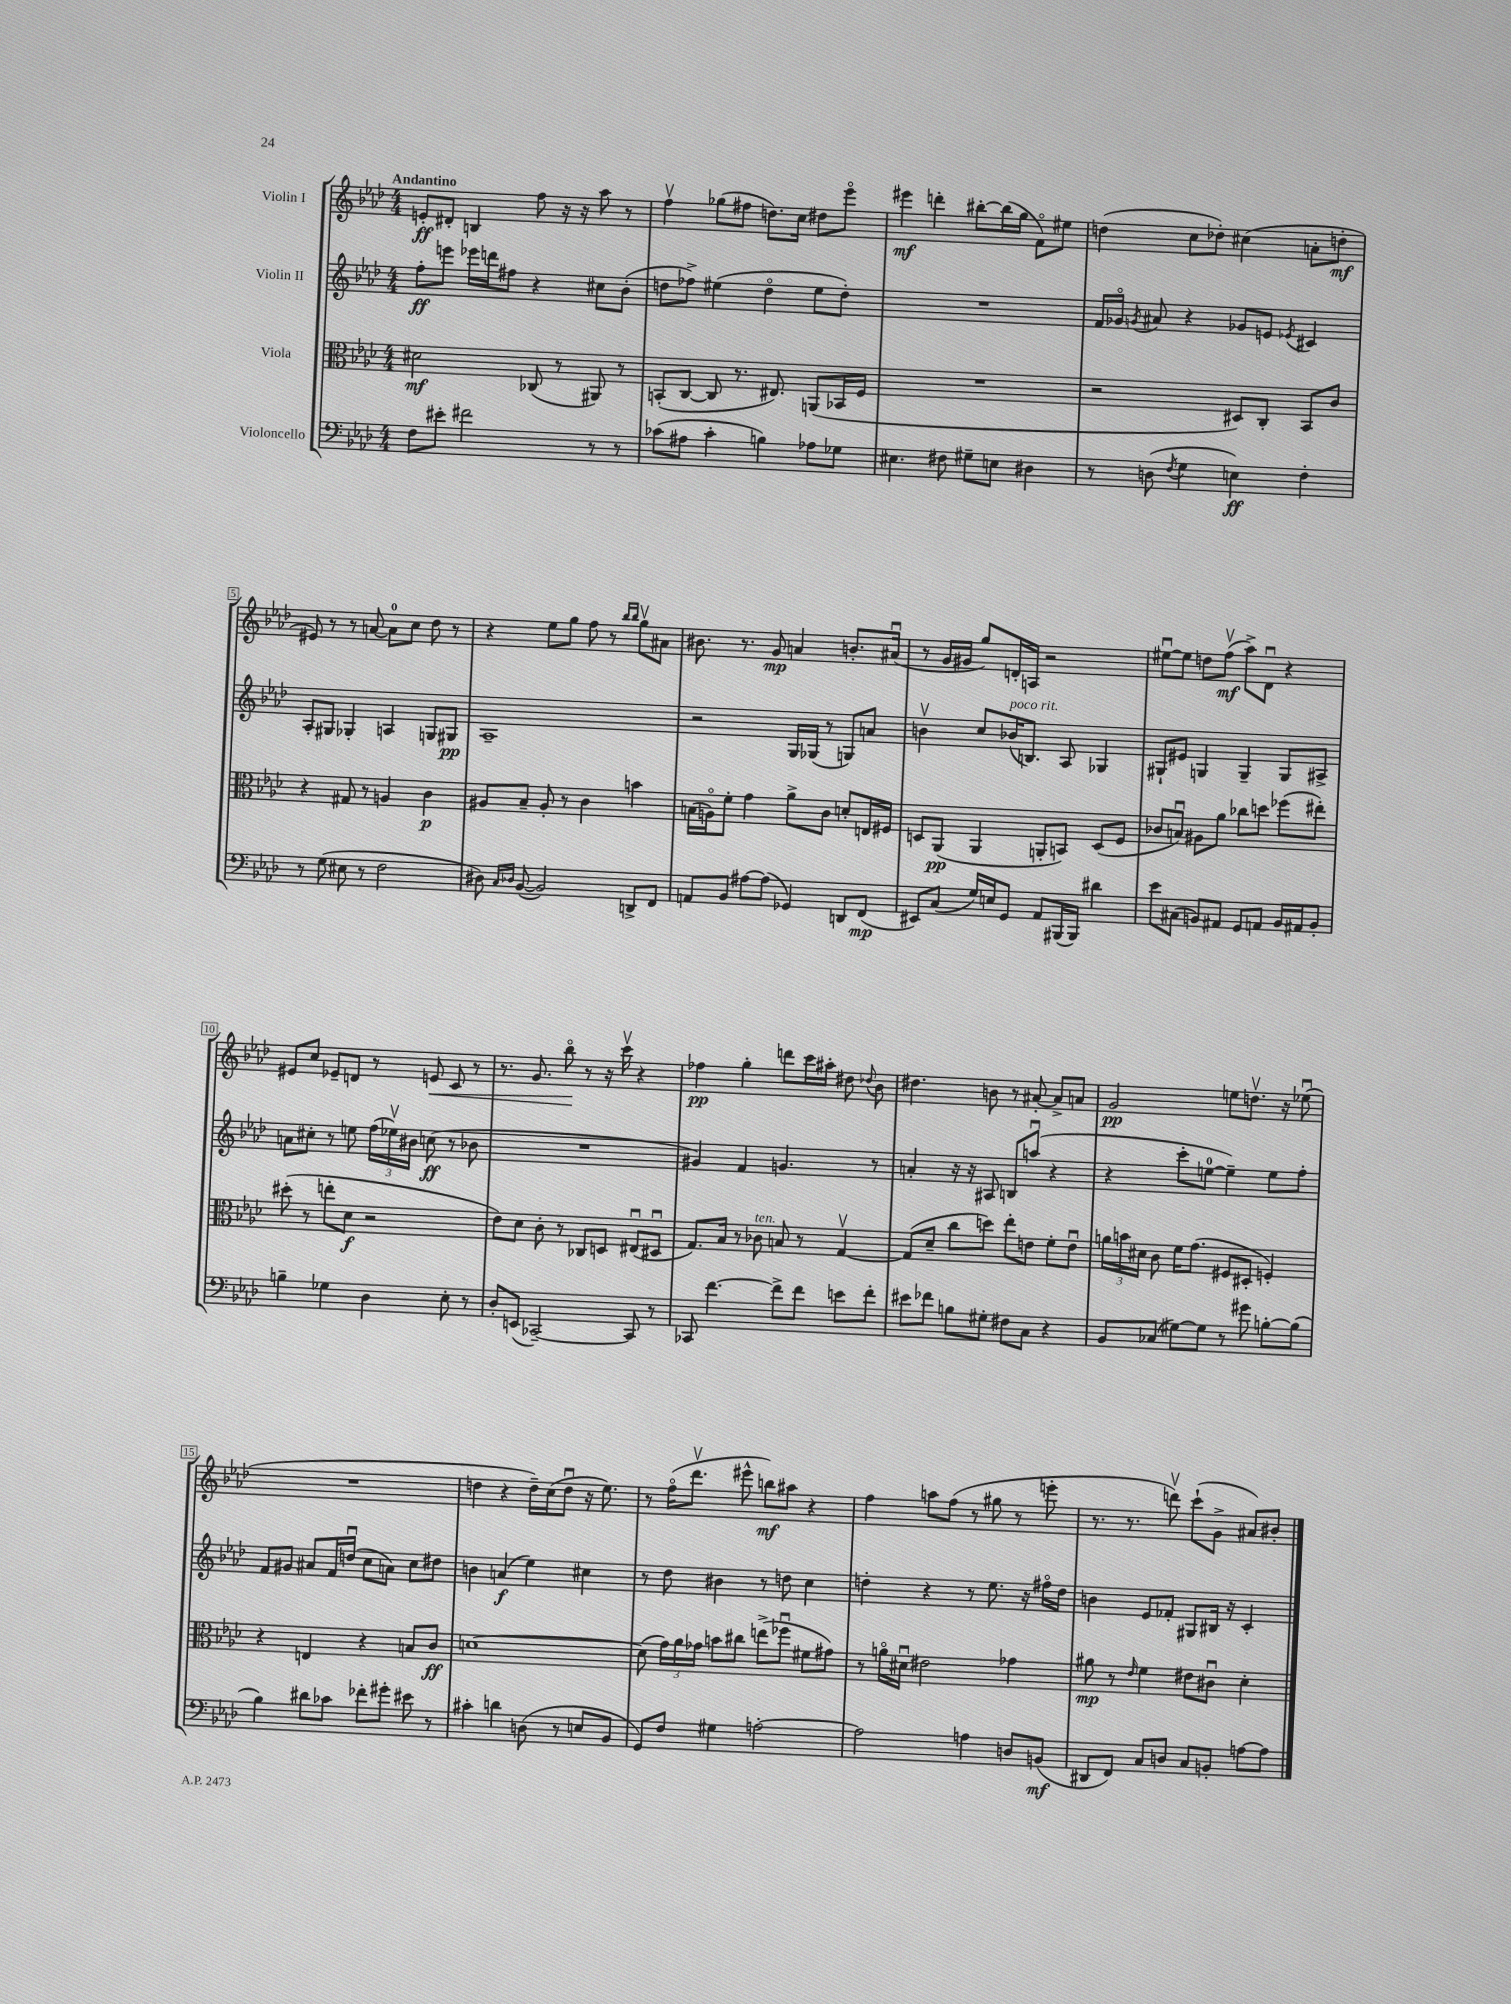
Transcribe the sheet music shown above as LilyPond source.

<<
\new StaffGroup <<
\new Staff = "s0" \with { instrumentName = "Violin I" } {
    \clef treble \key aes \major \numericTimeSignature \time 4/4 \tempo "Andantino"
    \autoBeamOff e'8[-.\ff dis'8]-. b4 f''8 r16 r16 aes''8 r8 |
    f''4\upbow ges''8[( fis''8] d''8.[) c''16] dis''8[ ees'''8]\flageolet |
    eis'''4\mf d'''4-. bis''8[~-. bis''16( g''16] f'8[\flageolet) eis''8] |
    d''4( c''8[ des''8]-.) cis''4( a'8[-. d''8]-.\mf |
    eis'8) r8 r8 a'8~ a'8[-0 c''8] des''8 r8 |
    r4 ees''8[ g''8] f''8 r8 \grace { bes''16[ bes''16] } g''8[\upbow ais'8] |
    bis'8. r8. g'8\mp a'4 b'8.[-. ais'16]\downbow( |
    r8 g'16[ gis'16] g''8[) d'16-. a16] r2 |
    eis''8[~\downbow eis''8] d''8[ f''8]\upbow\mf( aes''8[->) des'8]\downbow r4 |
    eis'8[ c''8] ees'8[-- d'8] r8 e'8\< c'8 r8 |
    r8. g'8. bes''8\flageolet\! r8 r16 c'''16\upbow r4 |
    fes''4\pp g''4-. d'''8[ c'''16 ais''16]-. dis''8 \appoggiatura { des''8 } bes'8 |
    dis''4. b'8 r8 ais'8~-. ais'8[-> a'8] |
    g'2\pp e''8[ d''8.]\upbow r16 ees''8\downbow( |
    R1 |
    d''4 r4 d''16[--) c''16( d''8]\downbow r16 ees''8.) |
    r8 f''16[\flageolet( des'''8.]\upbow eis'''8-^ b''8[\mf) ais''8] r4 |
    f''4 a''8[ f''8]( r8 gis''8 r8 e'''8-. |
    r8. r8. d'''8\upbow) c'''8[-!( g'8]-> ais'8[) bis'8]-. \bar "|." |
}
\new Staff = "s1" \with { instrumentName = "Violin II" } {
    \clef treble \key aes \major \numericTimeSignature \time 4/4
    \autoBeamOff f''8[-.\ff e'''8] ees'''16[ d'''16 fis''8] r4 cis''8[ bes'8]-.( |
    d''8[ fes''8]->) eis''4( d''4\flageolet eis''8[ d''8]-.) |
    R1 |
    f'16[ ges'16]\flageolet \acciaccatura { g'8 } ais'8 r4 ges'8[ e'8] \acciaccatura { ees'8 } cis'4 |
    aes8[-. gis8] ges4-. a4 g8[ gis8]\pp |
    aes1-- |
    r2 g16[ ges16]( r8 g8[) a'8] |
    b'4\upbow c''8[ bes'16^\markup { \italic "poco rit." }( b8.]) aes8 ges4 |
    gis8[-! eis'8] g4 g4-- g8[ ais8]-> |
    a'8[ cis''8]-. r8 e''8 \tuplet 3/2 { f''16[( ees''16\upbow) bis'16] } c''8\ff( r8 bes'8 |
    R1 |
    gis'4) f'4 g'4. r8 |
    a'4-. r16 r16 ais8 b8[ a''8]\downbow( r4 |
    r4 c'''8[-. e''8]-0~ e''4--) e''8[ f''8]-. |
    f'8[ gis'8] ais'8[ f'16 d''16]\downbow( c''8[ a'8]) c''8[ dis''8] |
    b'4 a'4\f( ees''4) cis''4 |
    r8 des''8 bis'4 r8 d''8 c''4 |
    d''4-. r4 r8 ees''8. r16 fis''16[\flageolet d''16] |
    b'4 ees'8[ fes'8]-. gis8[ bis16] r16 c'4-. \bar "|." |
}
\new Staff = "s2" \with { instrumentName = "Viola" } {
    \clef alto \key aes \major \numericTimeSignature \time 4/4
    \autoBeamOff dis'2\mf ces8( r8 ais,8) r8 |
    b,8[-.( c8]~ c8 r8. eis8.) a,8[( bes,16 f16] |
    R1 |
    r2 dis8[) c8]-. bes,8[ c'8] |
    r4 gis8 r8 a4 c'4\p |
    ais8[ bes8]-- ais8-. r8 c'4 b'4 |
    b16[( a16\flageolet) f'8]-. g'4 aes'8[-> c'8] d'8[-. e16 fis16] |
    d8[ aes,8]\pp( aes,4 a,8[-. b,8]) d8[( f8] |
    ces'8[ b8]\downbow) ais8[ aes'8] ces''8[ d''8] fes''8[( eis''8]-.) |
    dis''8-.( r8 e''8[-. des'8]\f r2 |
    ees'8[) des'8] c'8-. r8 ces8[ d8] eis8[\downbow( dis8]\downbow |
    g8.[) bes16] r8 ces'8^\markup { \italic "ten." } b8 r8 g4~\upbow |
    g8[( des'8]-- c''8[ d''8]) ees''8[-. e'8] f'8[-. e'8]\downbow |
    \tuplet 3/2 { a'16[ b'16 dis'16] } c'8 f'16[ g'8.]( fis8[ dis8]-. f4-.) |
    r4 e4 r4 b8[ c'8]\ff |
    d'1~ |
    d'8( \tuplet 3/2 { g'16[) aes'16 ges'16] } b'8[ cis''8] e''8[->( fes''8]\downbow fis'8[ gis'8]) |
    r8 a'16[\flageolet dis'16]\downbow eis'2 ges'4 |
    ais'8\mp r8 \grace { ees'16 } f'4 eis'8[ cis'8]\downbow des'4-. \bar "|." |
}
\new Staff = "s3" \with { instrumentName = "Violoncello" } {
    \clef bass \key aes \major \numericTimeSignature \time 4/4
    \autoBeamOff f8[ eis'8]-. fis'2 r8 r8 |
    ces'8[( ais8] ces'4-. b4) aes8[ ges8] |
    eis4. fis8 gis8[-- e8] dis4 |
    r8 d8( \acciaccatura { f8 } g4 e4\ff) f4-. |
    r8 g8( eis8 r8 f2 |
    dis8) \grace { c16[ des16] } bes,8~( bes,2) d,8[-> f,8] |
    a,8[ bes,8] ais8[~ ais8]( ges,4) d,8[ f,8]\mp( |
    eis,8[) c8]( g16[) e16 g,8] aes,8[ bis,,16( bis,,16]) dis'4 |
    ees'8[ cis8]( b,8[) ais,8] g,8[ a,8] b,16[ ais,16 b,8]-. |
    b4-- ges4 des4 ees8-. r8 |
    des8[-. e,8]( ces,2~--) ces,8 r8 |
    ces,8 f'4.~ f'8[-> f'8] e'8[ f'8]-. |
    eis'8[ fes'8] b8[ gis8]-. fis8[ c8] r4 |
    bes,8[ ces8]( gis8[~) gis8] r8 gis'8 b8[~-. b8]( |
    bes4) dis'8[ ces'8] fes'8[-. gis'8]-. eis'8 r8 |
    cis'4-. d'4 d8( r8 e8[ bes,8] |
    g,8[) f8] gis4 a2~-. |
    a2 a4 d8[ b,8]\mf( |
    dis,8[ f,8]) c8[ d8] c8[ b,8]-. a8[~ a8] \bar "|." |
}
>>
>>
\layout { \context { \Score \override BarNumber.stencil = #(make-stencil-boxer 0.1 0.3 ly:text-interface::print) } }
